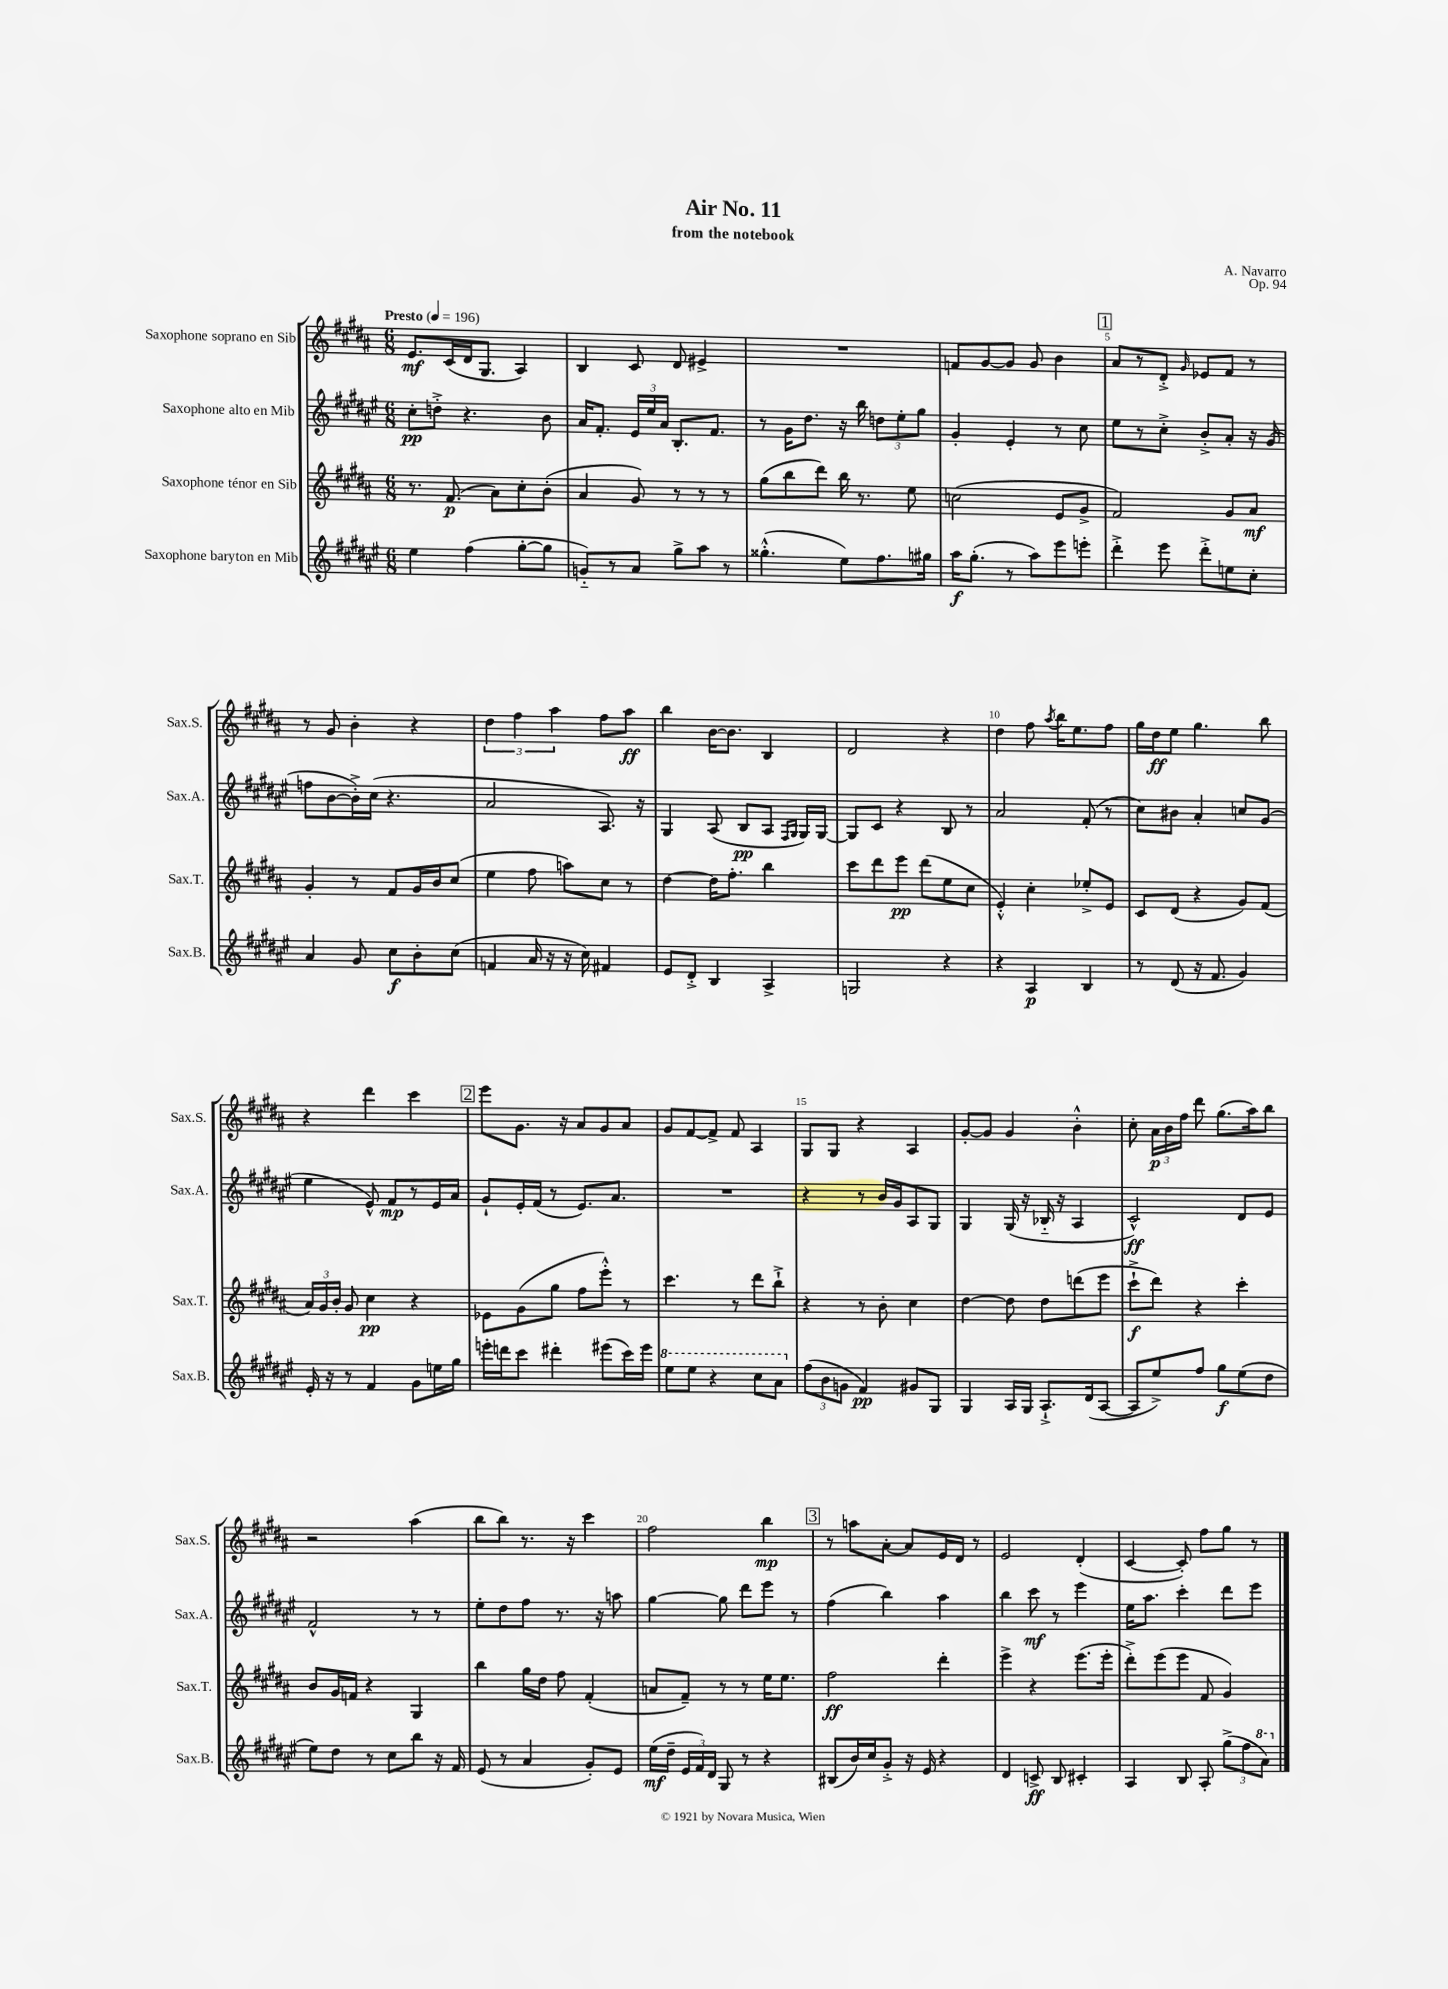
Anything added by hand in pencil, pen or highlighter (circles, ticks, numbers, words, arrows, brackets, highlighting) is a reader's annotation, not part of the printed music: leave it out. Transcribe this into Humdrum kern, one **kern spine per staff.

**kern	**kern	**kern	**kern
*staff4	*staff3	*staff2	*staff1
*clefG2	*clefG2	*clefG2	*clefG2
*k[f#c#g#d#a#e#]	*k[f#c#g#d#a#]	*k[f#c#g#d#a#e#]	*k[f#c#g#d#a#]
*M6/8	*M6/8	*M6/8	*M6/8
*MM196	*MM196	*MM196	*MM196
4ee#\	8.r	8cc#'\L	8.e/L
.	.	8dd'^\J	.
.	(8.f#/	.	(16c#/L
(4ff#\	.	4.r	16d#/J
.	.	.	8.G#/J
.	8a#\L)	.	.
[8gg#'\L	8cc#'\	.	4A#/)
8gg#\]J	(8b'\J	8b\	.
=	=	=	=
8g'~/L)	4a#/	16a#/LK	4B/
.	.	8.f#'/J	.
8r	.	.	.
8a#/J	8g#/)	24e#/LL	8c#/
.	.	24ee#/	.
.	.	24a#/JJ	.
8gg#^\L	8r	8.B'/L	8d#/
8aa#\J	8r	.	4e#^/
.	.	8.f#/J	.
8r	8r	.	.
=	=	=	=
(4.gg##'^^\	(8gg#\L	8r	2.r
.	8bb\	16g#\LK	.
.	.	8.dd#\J	.
.	8ddd#\J)	.	.
8ee#\L)	16bb\	16r	.
.	8.r	16bb\	.
8.ff#\	.	12dd\L	.
.	.	12ee#'\	.
.	8ee\	.	.
.	.	12gg#\J	.
16gg#\Jk	.	.	.
=	=	=	=
16aa#\LK	(2cc\	4g#'/	8f/L
(8.gg#'\J	.	.	.
.	.	.	[8g#/
8r	.	4e#'/	8g#/]J
8aa#\L)	.	.	8g#/
8eee#\	8e/L	8r	4b\
8eee'\J	8g#^/J	8cc#\	.
=	=	=	=
4ddd#'^\	2f#/)	8ee#\L	8a#/L
.	.	8r	8r
8eee#\	.	8cc#'^\J	8d#'^/J
.	.	.	16qqg#/
8ddd#'^\L	.	8b'^/L	8e-/L
8ee\	8g#/L	8a#'/J	8f#/J
8cc#'\J	8a#/J	16r	8r
.	.	(16g#/	.
=	=	=	=
4a#/	4g#'/	8ff\L	8r
.	.	[8b\	8g#/
8g#/	8r	16b'^\]L)	4b'\
.	.	(16cc#\JJ	.
8cc#\L	8f#/L	4.r	.
8b'\	16g#/L	.	4r
.	16b/J	.	.
(8cc#\J	(8cc#/J	.	.
=	=	=	=
4f/	4ee\	2a#/	6dd#\
.	.	.	6ff#\
16a#/	8ff#\	.	.
16r	.	.	.
.	.	.	6aa#\
16r	8aa\L)	.	.
16cc#\)	.	.	.
4f#/	8cc#\J	8.A#/)	8ff#\L
.	8r	.	8aa#\J
.	.	16r	.
=	=	=	=
8e#/L	[4dd#\	4G#/	4bb\
8d#'^/J	.	.	.
4B/	16dd#\]LK	(8A#/	[16b\LK
.	8.ff#'\J	.	8.b\]J
.	.	8B/L	.
4A#^/	4bb\	8A#/J	4B/
.	.	16qqF#/LL	.
.	.	16qqG#/JJ	.
.	.	16G#/LL)	.
.	.	[16G#/JJ	.
=	=	=	=
2G/	8ccc#\L	8G#/]L	2d#/
.	8ddd#\	8c#/J	.
.	8eee\J	4r	.
.	(8ddd#\L	.	.
4r	8ee\	8B/	4r
.	8cc#\J	8r	.
=	=	=	=
4r	4e'^^/)	2a#/	4dd#\
4A#/	4cc#'\	.	8ff#\
.	.	.	8qaa#/
.	.	.	16bb\LK
.	.	.	8.ee\
4B/	8ee-'^/L	(8f#'/	.
.	8e/J	8r	8ff#\J
=	=	=	=
8r	8c#/L	8cc#\L)	16gg#\LL
.	.	.	16dd#\J
(8d#/	(8d#/J	8b#\J	8ee\J
16r	4r	4a#'/	4.gg#\
8.f#/	.	.	.
4g#/)	8g#/L)	8cc/L	.
.	(8f#/J	(8g#/J	8bb\
=	=	=	=
16e#'/	24a#/LL)	4ee#\	4r
.	24g#/	.	.
16r	.	.	.
.	24b'/JJ	.	.
8r	8g#/	.	.
4f#/	4cc#\	8e#^^/)	4ddd#\
.	.	8f#/L	.
8g#\L	4r	8r	4ccc#\
16ee\L	.	16e#/L	.
16gg#\JJ	.	16a#/JJ	.
=	=	=	=
16eee'\LL	8e-\L	8g#`/L	8eee\L
16ddd\J	.	.	.
8ccc#\J	(8g#\	16e#'/L	8.g#\J
.	.	(16f#/JJ	.
4ddd#'\	8gg#\J	8r	.
.	.	.	16r
.	8ff#\L	8.e#/L)	8a#/L
(8eee#\L	8eee'^^\J)	.	8g#/
.	.	8.a#/J	.
16ccc#\L)	8r	.	8a#/J
16eee#\JJ	.	.	.
=	=	=	=
8eee#\L	4.ccc#\	2.r	8g#/L
8eee#\J	.	.	[8f#/
4r	.	.	8f#^/]J
.	8r	.	8f#/
8ccc#\L	8ddd#\L	.	4A#/
8aa#\J	8bb`^\J	.	.
=	=	=	=
(12ff#\L	4r	4r	8G#/L
12b\	.	.	.
.	.	.	8G#/J
12g\J	.	.	.
4f#/)	8r	8r	4r
.	8b'\	16b/LL	.
.	.	16g#/J	.
8g#/L	4cc#\	8A#/	4A#/
8G#/J	.	8G#/J	.
=	=	=	=
4G#/	[4dd#\	4G#/	[8g#'/L
.	.	.	8g#/]J
16A#/LL	8dd#\]	(16G#/	4g#/
16G#/JJ	.	16r	.
8.A#`^/L	8dd#\L	16B-'~/	.
.	.	16r	.
.	(8ddd\	4A#/	4b'^^\
(16d#/k	.	.	.
[8A#/J	8eee\J	.	.
=	=	=	=
8A#/]L	8ccc#`^\L	2c#^^/)	8cc#'\
8ee#^/)	8ddd#\J)	.	24a#\LL
.	.	.	24b\
.	.	.	24ff#\JJ
8ff#/J	4r	.	8ddd#\
8gg#\L	.	.	(8.gg#\L
(8ee#\	4ccc#'\	8d#/L	.
.	.	.	16aa#\k)
8dd#\J	.	8e#/J	8bb\J
=	=	=	=
8ee#\L)	8b/L	2f#^^/	2r
8dd#\J	16g#/L	.	.
.	16f/JJ	.	.
8r	4r	.	.
8cc#\L	.	.	.
8bb\J	4G#/	8r	(4aa#\
16r	.	8r	.
16f#/	.	.	.
=	=	=	=
(8e#/	4bb\	8ee#'\L	8bb\L
8r	.	8dd#\	8bb\J)
4a#/	16gg#\LL	8ff#\J	8.r
.	16dd#\JJ	.	.
.	8ff#\	8.r	.
.	.	.	16r
8g#'/L)	(4f#'/	.	4ccc#\
.	.	16r	.
8e#/J	.	8aa\	.
=	=	=	=
(16ee#\LL	8a/L	[4gg#\	2ff#\
16dd#~\JJ	.	.	.
24e#/LL	8f#~/J)	.	.
24f#/)	.	.	.
24d#/JJ	.	.	.
8G#/	8r	8gg#\]	.
8r	8r	8ddd#\L	.
4r	16ee\LK	8eee#\J	4bb\
.	8.ee\J	.	.
.	.	8r	.
=	=	=	=
(8B#/L	2ff#\	(4ff#\	8r
16b/L)	.	.	8aa\L
16cc#/J	.	.	.
8g#'^/J	.	4bb\)	[8a#'\J
16r	.	.	8a#/]L
16e#/	.	.	.
4r	4ddd#'\	4aa#\	16e/L
.	.	.	16d#/JJ
.	.	.	8r
=	=	=	=
4d#/	4eee^\	4bb\	2e/
8c^/	4r	8ccc#\	.
8B/	.	8r	.
4c#'/	(8.eee\L	4eee#\	(4d#'/
.	16eee'\Jk	.	.
=	=	=	=
4A#/	8ddd#'^\L)	16ee#\LK	[4c#/
.	.	8.aa#\J	.
.	(8eee\	.	.
8B/	8eee\J	4ccc#'\	8c#'/])
8A#'/	8f#/	.	8ff#\L
(12gg#^\L	4g#/)	8ddd#\L	8gg#\J
12ff#\	.	.	.
.	.	8eee#\J	8r
12aa#\J)	.	.	.
==	==	==	==
*-	*-	*-	*-
